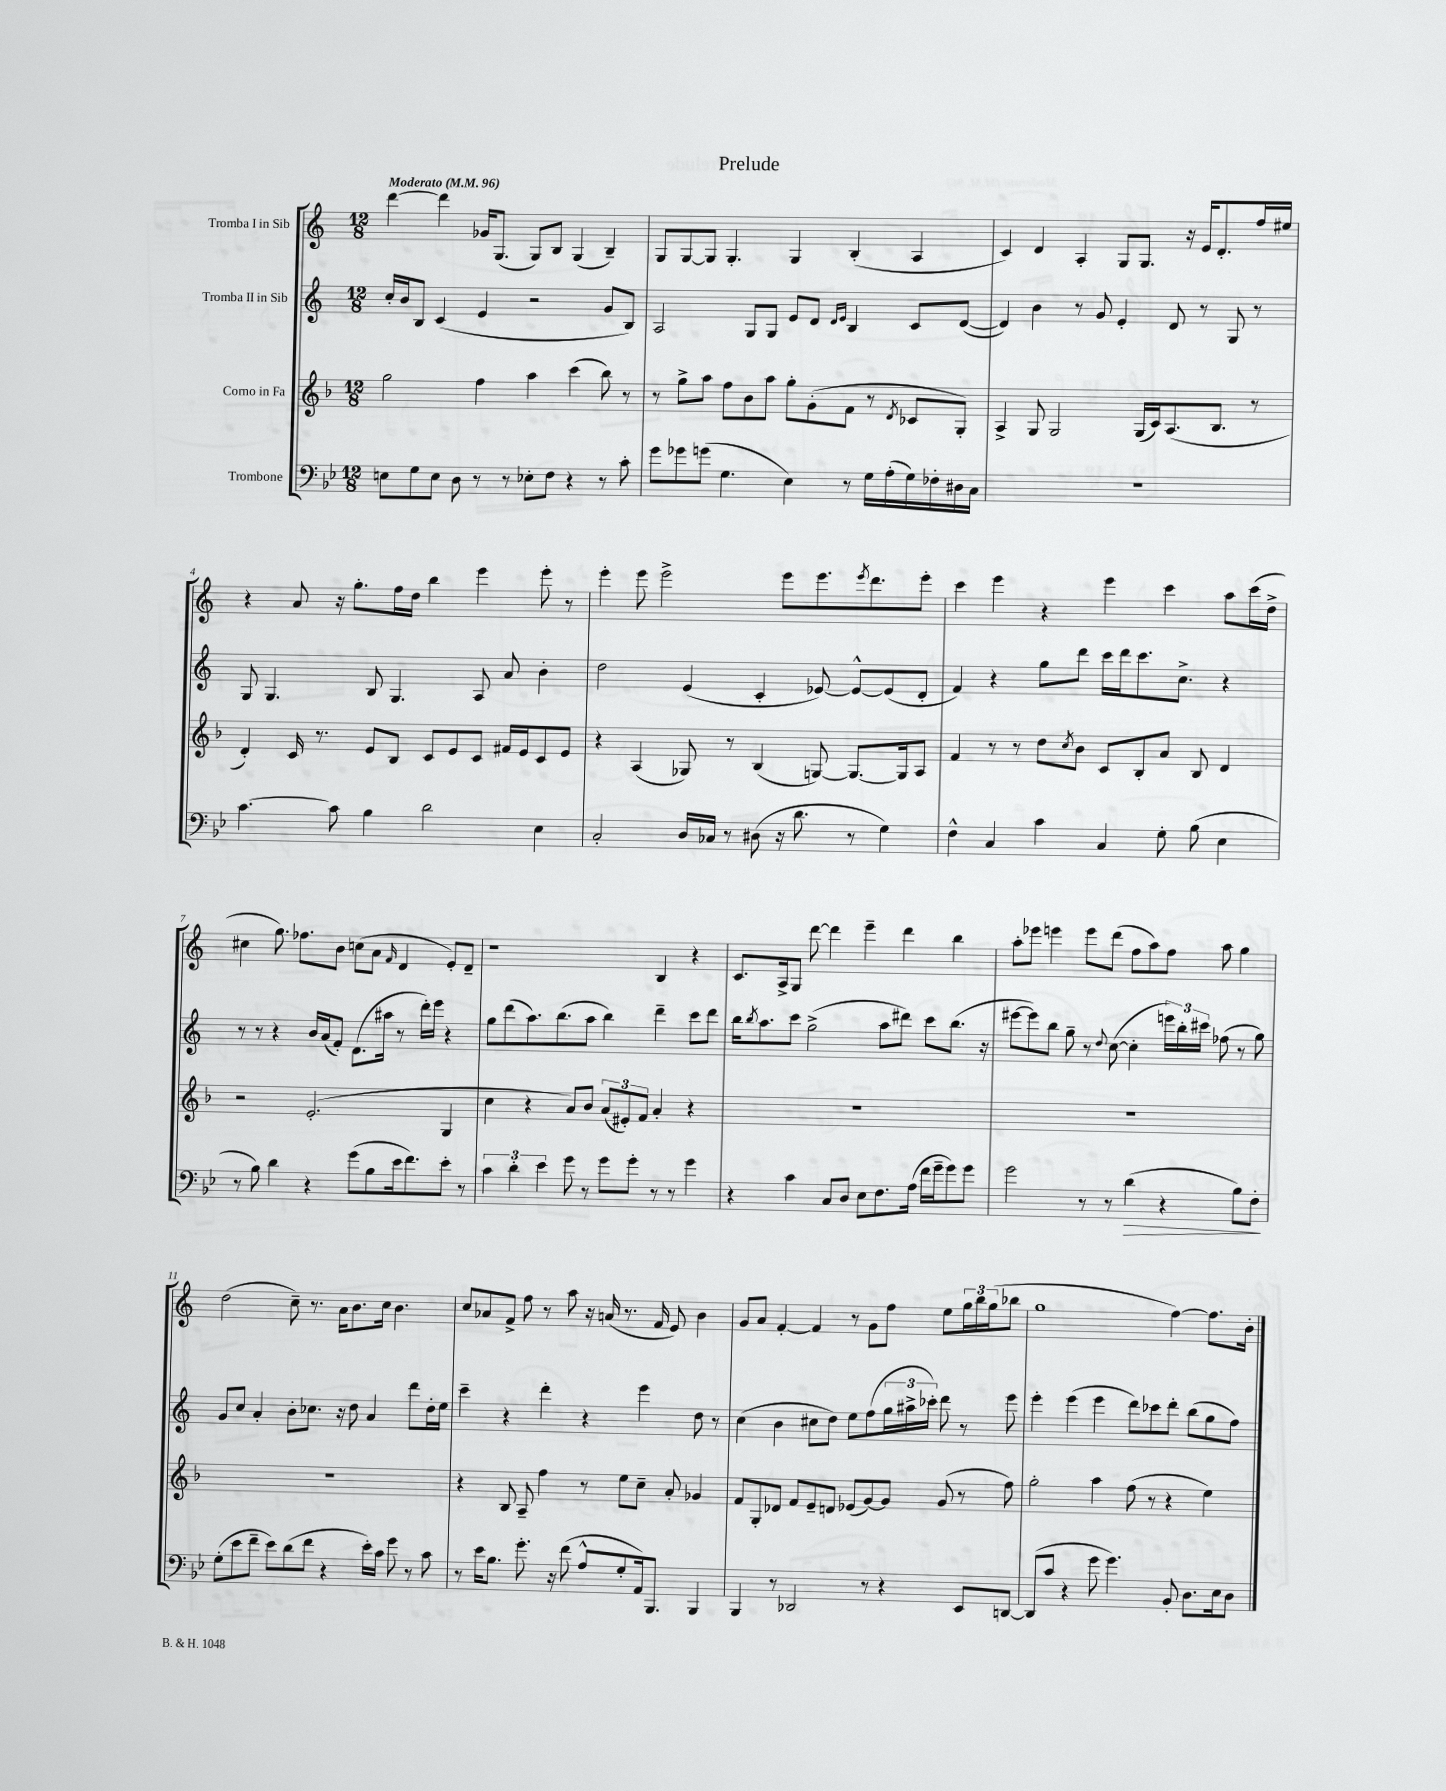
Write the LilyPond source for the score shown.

\header { title = "Prelude" }
<<
\new StaffGroup <<
\new Staff = "s0" \with { instrumentName = "Tromba I in Sib" } {
    \clef treble \key c \major \numericTimeSignature \time 12/8 \tempo "Moderato" 4 = 96
    d'''4~ d'''4 ges'16 g8.( g8) b8 g4( b4--) |
    g8 g8~ g8 g4.-. g4 b4-.( a4 |
    c'4) d'4 a4-. g8 g8. r16 e'16 d'8.-. f''16 eis''16 |
    r4 a'8 r16 g''8.-. f''16 d''16 b''4 e'''4 e'''8-. r8 |
    e'''4-. e'''8 e'''2-> e'''8 e'''8. \acciaccatura { e'''8 } d'''8. e'''8-. |
    c'''4 e'''4 r4 e'''4 c'''4 a''8 c'''16( d''16-> |
    cis''4 g''8.) fes''8. b'8 c''8( a'8 \grace { f'16 } d'4 e'8-.) d'8-- |
    r1 b4 r4 |
    c'8. a16-> g8 d'''8~ d'''4 e'''4-- d'''4 b''4 |
    a''8-. ees'''8 e'''4 e'''8 d'''8( f''8 a''8) f''8 a''8 g''4 |
    d''2( c''8--) r8. a'16 b'8. c''16 b'4. |
    c''8 aes'8 f'8-> f''8 r8 a''8 r16 a'16( r8. f'16 e'8) b'4 |
    g'8 a'8 f'4~-. f'4 r8 g'8 f''8 e''8 \tuplet 3/2 { g''16 b''16 g''16( } bes''8 |
    g''1 f''4~) f''8. b'16-. \bar "|." |
}
\new Staff = "s1" \with { instrumentName = "Tromba II in Sib" } {
    \clef treble \key c \major \numericTimeSignature \time 12/8
    c''16-. b'16 b8 c'4( e'4 r2 g'8 b8) |
    a2 g8 g8 e'8 d'8 \grace { d'16 e'16 } b4 c'8 d'8~( |
    d'4) b'4 r8 g'8 e'4-. d'8 r8 g8 r8 |
    g8 g4. b8 g4. a8 a'8 b'4-. |
    d''2 e'4( c'4-. ees'8~) ees'8~-^ ees'8( d'8-. |
    f'4) r4 g''8 d'''8 c'''16 d'''16 c'''8. c''8.-> r4 |
    r8 r8 r4 b'16 a'16( f'8-.) d'8.( ais''16 r8 d'''16-.) e'''16 r4 |
    g''8 d'''8( a''8.) b''8.( a''8 b''4) d'''4-- c'''8 d'''8 |
    b''16 \acciaccatura { b''8 } a''8. c'''8 g''2->( a''8 dis'''8) c'''8 b''8.( r16 |
    eis'''8~ eis'''8) b''8 g''8-- r8 \appoggiatura { d''8 } c''8~( c''4-. \tuplet 3/2 { e'''16) b''16-. cis'''16 } fes''8( r8 g''8) |
    g'8 c''8 a'4-. b'8-. ces''8. r16 d''8 a'4 d'''8 d''16-. e''16 |
    c'''4-- r4 d'''4-. r4 e'''4 d''8 r8 |
    c''4( b'4 cis''8 d''8) e''8 f''8( \tuplet 3/2 { g''16 ais''16-> ces'''16-.) } d'''8 r8 e'''8 |
    e'''4-. e'''4( e'''4 d'''8) ces'''8 d'''8-. b''8( g''8 f''8) \bar "|." |
}
\new Staff = "s2" \with { instrumentName = "Corno in Fa" } {
    \clef treble \key f \major \numericTimeSignature \time 12/8
    g''2 f''4 a''4 c'''4( bes''8) r8 |
    r8 g''8-> a''8 f''8 bes'8 a''8 g''8-. g'8-.( f'8 r8 \acciaccatura { d'8 } ces'8 g8-.) |
    a4-> g8 g2 g16( c'16) a8.( bes8. r8 |
    d'4-.) c'16 r8. e'8 bes8 c'8 e'8 c'8 fis'16 e'16 c'8 e'8 |
    r4 a4( ges8) r8 bes4( g8~) g8.~ g16 a8 |
    f'4 r8 r8 d''8 \acciaccatura { c''8 } bes'8 c'8 bes8-. a'8 bes8 d'4 |
    r2 e'2.-.( g4 |
    c''4 r4 a'8) bes'8 \tuplet 3/2 { a'8( eis'8-.) f'8 } a'4-. r4 |
    R1. |
    R1. |
    R1. |
    r4 bes8 a8-- f''4 r8 e''8 c''8-- a'8-. ges'4 |
    f'8 g8-. des'8 f'8 e'8-- d'8 ees'8( g'8~) g'8 g'8( r8 f''8) |
    g''2-. a''4 f''8( r8 r4 e''4) \bar "|." |
}
\new Staff = "s3" \with { instrumentName = "Trombone" } {
    \clef bass \key bes \major \numericTimeSignature \time 12/8
    e8 g8 e8 d8 r8 r8 ees8-. f8 r4 r8 c'8-. |
    g'8 ges'8 g'8( g4. ees4) r8 g16 a16-.( g16) fes16-. dis16 c16 |
    R1. |
    c'4.~ c'8 bes4 d'2 ees4 |
    c2-. d16 ces16 r8 dis8( r16 d'8. r8 g4) |
    f4-^ c4 c'4 c4 g8-. bes8( ees4 |
    r8 bes8) d'4 r4 g'8( bes8 ees'16 f'8.) ees'8-. r8 |
    \tuplet 3/2 { c'4 d'4-. ees'4 } g'8 r8 g'8 g'8-. r8 r8 g'4 |
    r4 c'4 c8 d8 ees8 f8. a16( f'16 g'16-- g'8) g'8 |
    g'2 r8 r8 d'4\>( r4 bes8) f8-.\! |
    g8-.( ees'8 f'8-- ees'8) d'8( f'8 r4 ees'16-.) c'16 g'8 r8 c'8 |
    r8 ees'16 bes8. g'8.-. r16 f'8( a8-^ g8-. a,16) bes,,8. bes,,4 |
    bes,,4 r8 des,2 r8 r4 ees,8 d,8~ |
    d,8( c'8 r4 g'8 g'4.) bes,8-. d8. ees16 d8 \bar "|." |
}
>>
>>
